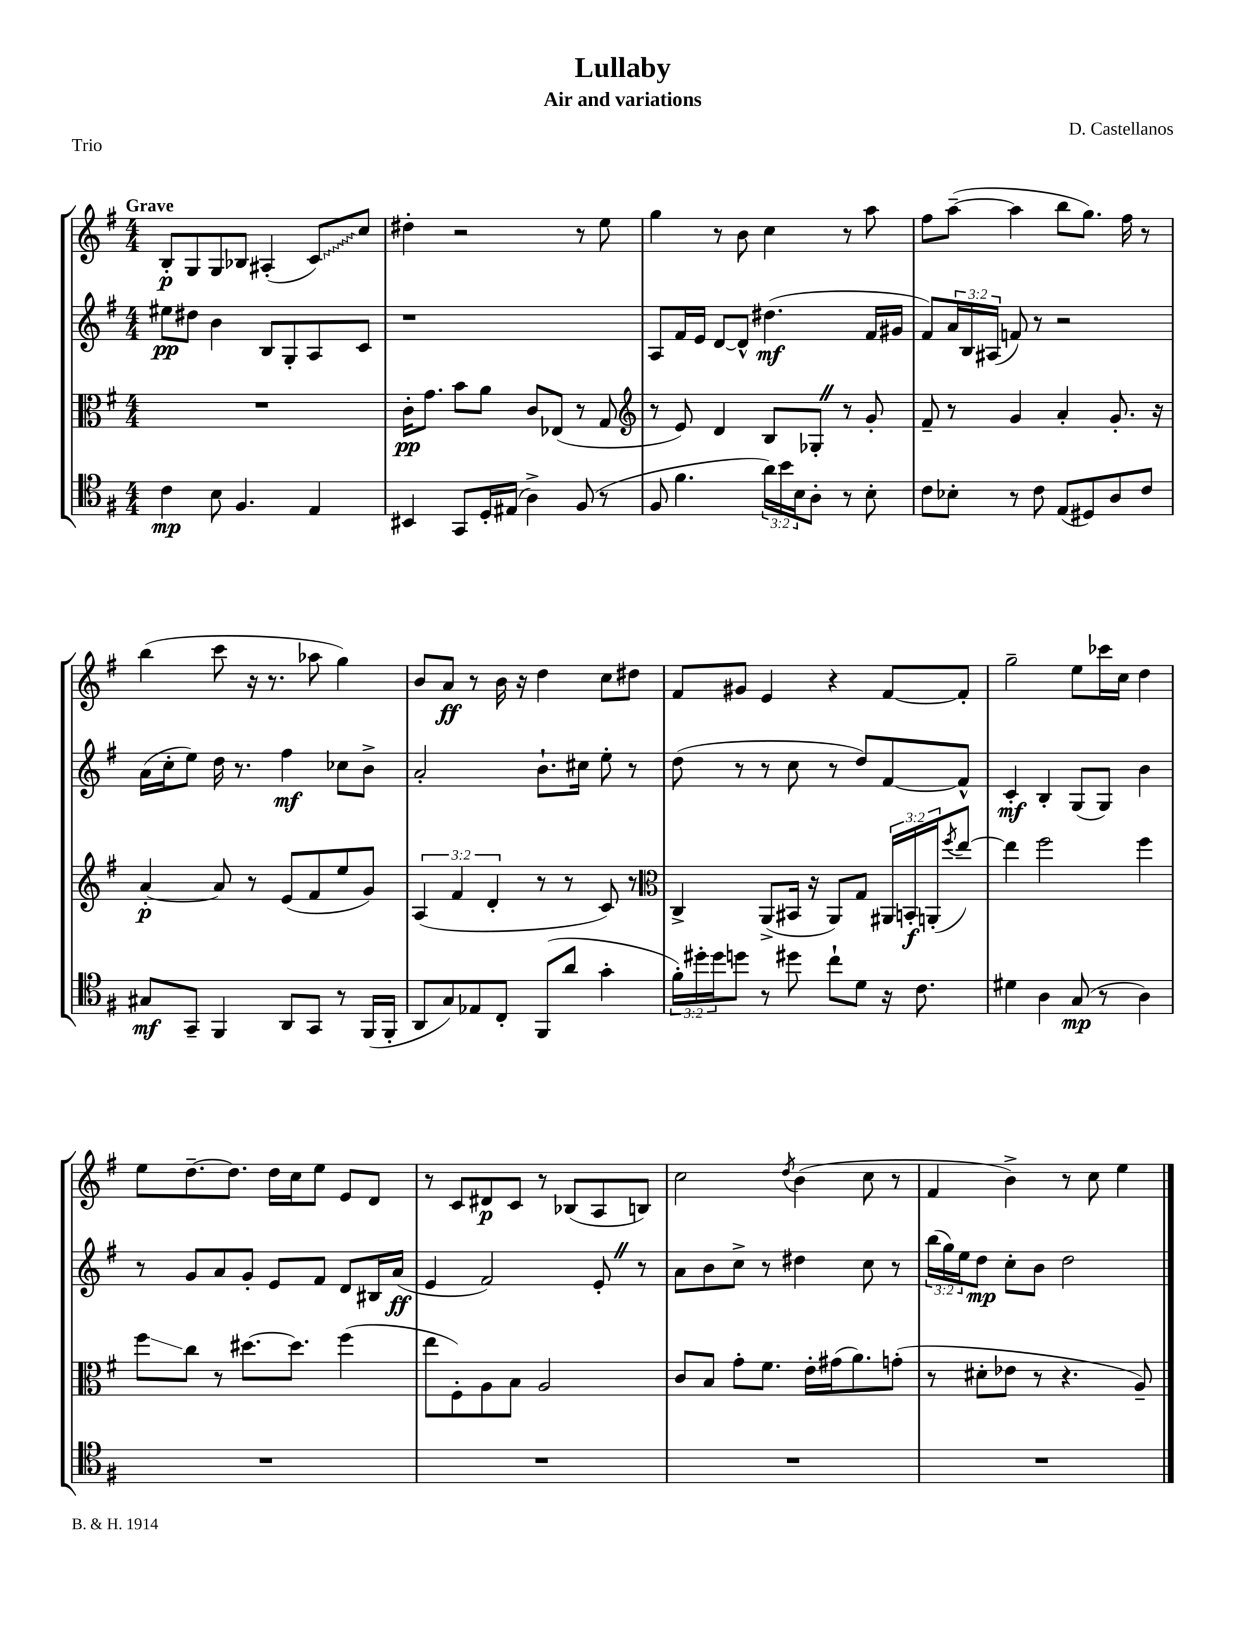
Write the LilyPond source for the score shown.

\header { title = "Lullaby" composer = "D. Castellanos" subtitle = "Air and variations" piece = "Trio" }
<<
\new StaffGroup <<
\new Staff = "s0" {
    \clef treble \key g \major \numericTimeSignature \time 4/4 \tempo "Grave"
    b8-.\p g8 g8 bes8 ais4-.( \once \override Glissando.style = #'zigzag c'8\glissando) c''8 |
    dis''4-. r2 r8 e''8 |
    g''4 r8 b'8 c''4 r8 a''8 |
    fis''8 a''8~--( a''4 b''8 g''8.) fis''16 r8 |
    b''4( c'''8 r16 r8. aes''8 g''4) |
    b'8 a'8\ff r8 b'16 r16 d''4 c''8 dis''8 |
    fis'8 gis'8 e'4 r4 fis'8~ fis'8-. |
    g''2-- e''8 ces'''16 c''16 d''4 |
    e''8 d''8.~-- d''8. d''16 c''16 e''8 e'8 d'8 |
    r8 c'8 dis'8\p c'8 r8 bes8( a8 b8) |
    c''2 \acciaccatura { d''8 } b'4( c''8 r8 |
    fis'4 b'4->) r8 c''8 e''4 \bar "|." |
}
\new Staff = "s1" {
    \clef treble \key g \major \numericTimeSignature \time 4/4 \override Staff.TupletNumber.text = #tuplet-number::calc-fraction-text
    eis''8\pp dis''8 b'4 b8 g8-. a8 c'8 |
    r1 |
    a8 fis'16 e'16 d'8~ d'8-^ dis''4.\mf( fis'16 gis'16 |
    fis'8) \tuplet 3/2 { a'16 b16 ais16( } f'8) r8 r2 |
    a'16( c''16-. e''8) d''16 r8. fis''4\mf ces''8 b'8-> |
    a'2-. b'8.-! cis''16 e''8-. r8 |
    d''8( r8 r8 c''8 r8 d''8) fis'8~ fis'8-^ |
    c'4-.\mf b4-. g8( g8) b'4 |
    r8 g'8 a'8 g'8-. e'8 fis'8 d'8 bis16 a'16\ff( |
    e'4 fis'2) e'8-. \once \override BreathingSign.text = \markup { \musicglyph "scripts.caesura.straight" } \breathe r8 |
    a'8 b'8 c''8-> r8 dis''4 c''8 r8 |
    \tuplet 3/2 { b''16( g''16) e''16 } d''8\mp c''8-. b'8 d''2 \bar "|." |
}
\new Staff = "s2" {
    \clef alto \key g \major \numericTimeSignature \time 4/4 \override Staff.TupletNumber.text = #tuplet-number::calc-fraction-text
    R1 |
    c'16-.\pp g'8. b'8 a'8 c'8 ees8( r8 g8 |
    \clef treble r8 e'8) d'4 b8 ges8-. \once \override BreathingSign.text = \markup { \musicglyph "scripts.caesura.straight" } \breathe r8 g'8-. |
    fis'8-- r8 g'4 a'4-. g'8.-. r16 |
    a'4~-.\p a'8 r8 e'8( fis'8 e''8 g'8) |
    \tuplet 3/2 { a4( fis'4 d'4-. } r8 r8 c'8) r8 |
    \clef alto c4-> a,8->( bis,16 r16 a,8) g8 \tuplet 3/2 { ais,16 b,16-.\f a,16-.( } \acciaccatura { fis''8 } e''8~) |
    e''4 fis''2 fis''4 |
    fis''8\glissando c''8 r8 dis''8.~ dis''8. fis''4( |
    e''8 fis8-.) a8 b8 a2 |
    c'8 b8 g'8-. fis'8. e'16-. gis'16( a'8.) g'8-.( |
    r8 dis'8-. ees'8 r8 r4. a8--) \bar "|." |
}
\new Staff = "s3" {
    \clef tenor \key g \major \numericTimeSignature \time 4/4 \override Staff.TupletNumber.text = #tuplet-number::calc-fraction-text
    c'4\mp b8 fis4. e4 |
    bis,4 g,8 d16-. eis16( a4->) fis8( r8 |
    fis8 fis'4. \tuplet 3/2 { a'16) b'16 b16 } a8-. r8 b8-. |
    c'8 bes8-. r8 c'8 e8( dis8) a8 c'8 |
    gis8\mf g,8-- fis,4 a,8 g,8 r8 fis,16( fis,16-. |
    a,8 g8) ees8 c8-. fis,8( a'8 g'4-. |
    \tuplet 3/2 { fis'16-.) dis''16-. dis''16 } d''8 r8 dis''8 c''8-! d'8 r16 c'8. |
    dis'4 a4 g8\mp( r8 a4) |
    R1 |
    R1 |
    R1 |
    R1 \bar "|." |
}
>>
>>
\layout { \context { \Score \remove "Bar_number_engraver" } }
